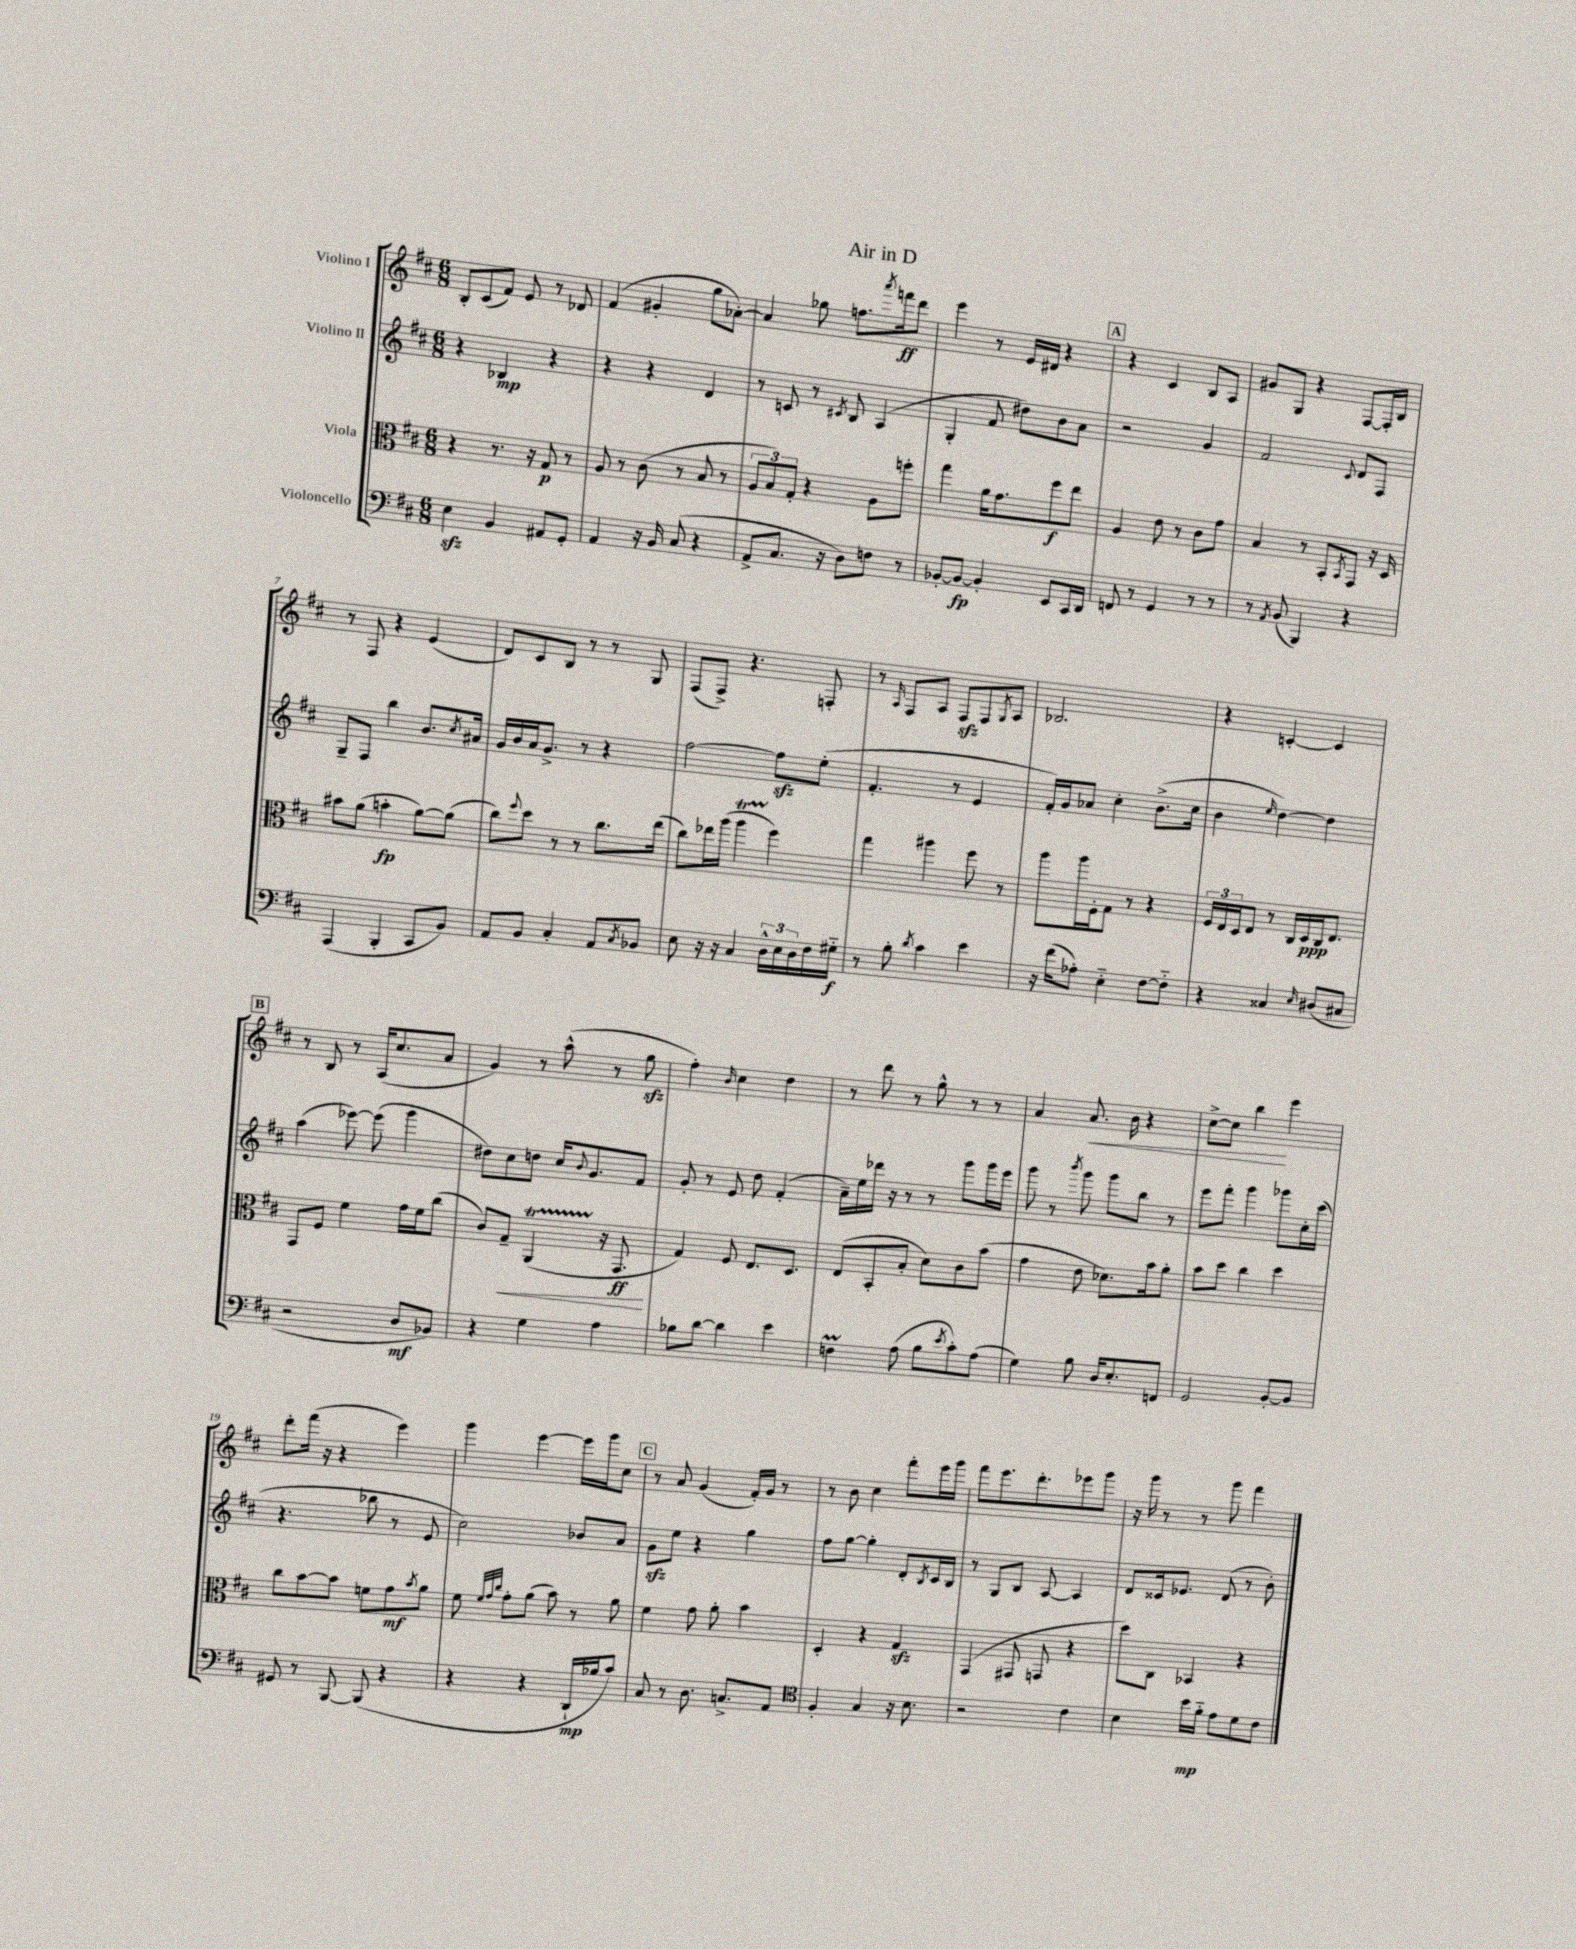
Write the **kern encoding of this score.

**kern	**kern	**kern	**kern
*staff4	*staff3	*staff2	*staff1
*clefF4	*clefC3	*clefG2	*clefG2
*k[f#c#]	*k[f#c#]	*k[f#c#]	*k[f#c#]
*M6/8	*M6/8	*M6/8	*M6/8
4E\	4r	4r	8B'/L
.	.	.	(8c#/
4BB/	8.r	4B-/	8f#/J)
.	.	.	8e/
.	16r	.	.
8AA#/L	8G/	4r	8r
8GG'/J	8r	.	8d-/
=	=	=	=
4AA/	8A/	4r	(4f#/
.	8r	.	.
16r	(8c#\	4r	4g#'/
16BB/	.	.	.
(8C#/	8r	.	.
4r	8B/	4d/	8gg\L
.	8r	.	[8a-'\J)
=	=	=	=
8AA^/L	12A/L	8r	4a-/]
.	12B/)	.	.
8.C#/J	.	8c/	.
.	12G'/J	.	.
.	4r	8r	8gg-\
16r	.	.	.
.	.	8qc#/	.
8D\L)	.	8B/	8.ff\L
8F\J	8A\L	(4A/	.
.	.	.	8qaaa/
.	.	.	16fff\k
8r	8ff'\J	.	8ddd\J
=	=	=	=
[8BB-'/L	4gg\	4G'/	4eee\
8BB-/_J	.	.	.
4BB-'/]	16a\LK	8f#/	8r
.	8.g\	.	.
.	.	8dd#\L)	16e/LL
.	.	.	16d#/JJ
8EE/L	8ff#\	8b\	4r
16CC#/L	8ee\J	8a\J	.
16DD/JJ	.	.	.
=	=	=	=
8FF/	4A/	2r	4r
8r	.	.	.
4GG/	8e\	.	4c#/
.	8r	.	.
8r	8c#\L	4g/	8B/L
8r	8g\J	.	8A/J
=	=	=	=
8r	4B/	2f#/	8g#/L
8qAA/	.	.	.
(8BB/	.	.	8G/J
4BBB/)	8r	.	4r
.	8BB'/L	.	.
.	8qBB/	8qqc#/	.
4r	8GG/J	8d/L	[8F#/L
.	16r	8F#/J	16F#'/]L
.	16D/	.	16B/JJ
=	=	=	=
(4AAA/	8b#\L	8G~/L	8r
.	(8a\J	8F#/J	8F#/
4BBB'/	4b'\	4bb\	4r
8CC#/L	[8a\L)	8.b/L	(4e/
8BB/J)	(8a\]J	.	.
.	.	8qcc#/	.
.	.	16a#/Jk	.
=	=	=	=
8AA/L	8cc#\L)	16g/LL	8d/L)
.	.	16b/	.
.	8qqff#/	.	.
8BB/J	8dd\J	16a/J	8c#/
.	.	8.g^/J	.
4C#'/	8r	.	8B/J
.	8r	8r	8r
8AA/L	8.cc#\L	4r	8r
8qC#/	.	.	.
8BB-/J	.	.	8G/
.	(16ee\Jk	.	.
=	=	=	=
8E\	8cc#\L)	[2ff#\	(8F#/L
16r	16ee-\L	.	8F#^/J)
16r	(16aa\JJ	.	.
4C#/	4aa\	.	4.r
24D^^\LL	4ff#\)	8ff#\]L	.
24E\	.	.	.
24D\	.	.	.
16F#\	.	(8ee'\J	8F'/
16G#'~\JJ	.	.	.
=	=	=	=
8r	4gg\	4.f#'/	8r
.	.	.	16qqA/
8B'\	.	.	8F#/L
8qd/	.	.	.
4c#\	4aa#\	.	8A/J
.	.	8r	8F#/L
4e\	8ff#\	4e/	8F#/
.	.	.	8qG/
.	8r	.	8A/J
=	=	=	=
16r	8aa\L	16f#'/LL)	2.B-/
(16f#\LK	.	16g/J	.
8A-'\J)	16aa\L	8a-/J	.
.	16F#'\J	.	.
4E'~\	8G\J	4cc#'\	.
.	8r	.	.
[8F#\L	4r	(8.b^\L	.
8F#'~\]J	.	.	.
.	.	16cc#\Jk	.
=	=	=	=
4r	24F#/LL	4b\	4r
.	24E/	.	.
.	24D/J	.	.
.	8E/J	.	.
.	.	16qqee/	.
4C##/	8r	[4dd\)	[4c'/
.	16C#/LL	.	.
.	16D/	.	.
16qqE/	.	.	.
(8D#/L	16C#/J	4dd\]	4c/]
.	8.E/J	.	.
8C#/J	.	.	.
=	=	=	=
2r	8GG/L	(4aa\	8r
.	8F#/J	.	8B/
.	4f#\	[8eee-\)	8r
.	.	(8eee-\]	(16A/LK
.	.	.	8.cc#/
8D/L	16g\LL	4ggg\	.
.	16f#\J	.	.
8BB-/J)	(8cc#\J	.	8a/J
=	=	=	=
4r	8c#/L)	8dd#\L)	4g/)
.	8G~/J	8cc#\	.
4G\	(4AA/	8dd\J	8r
.	.	16cc#/LK	(8aa^^\
.	.	8qqb/	.
.	.	8.g/	.
4A\	16r	.	8r
.	8.GG/	.	.
.	.	8f#/J	8gg\
=	=	=	=
8B-\L	4G/)	8g'/	4ff#'\)
[8d\J	.	8r	.
.	.	.	16qqb/
4d\]	8F#/	8e/	4cc#\
.	8.E/L	8dd\	.
4e\	.	(4f#'/	4dd\
.	8.D/J	.	.
=	=	=	=
4F\	(8E/L	16a~\LL)	8r
.	.	16ee\	.
.	8BB'/	16ddd-\JJ	8ddd\
.	.	16r	.
(8A\	8B'/J	8r	8r
8B\L	8d\L)	8r	8gg^^\
8qe/	.	.	.
8c#'\)	8c#\	8ggg\L	8r
(8A\J	(8b\J	16ggg\L	8r
.	.	16eee\JJ	.
=	=	=	=
4G\)	4g\	8ggg\	4a/
.	.	8r	.
.	.	8qbbb/	.
8B\	8e\	8ggg\	8.a/
16D/LK	8.d-\L)	8ggg\L	.
8.E'/	.	.	16b\
.	.	8bb\J	4r
.	16b\k	.	.
8FF/J	8a'\J	8r	.
=	=	=	=
2GG/	8b\L	8eee\L	[8cc#^\L
.	8dd\J	8fff#'\J	8cc#\]J
.	4cc#\	4ggg\	4bb\
[8BB'/L	4dd\	8ggg-\L	4eee\
8BB/]J	.	16cc#'\L	.
.	.	(16ccc#\JJ	.
=	=	=	=
8GG#/	8cc#\L	4.r	8ddd'\L
8r	[8b\	.	(16fff#\Jk
.	.	.	16r
[8BBB/	8b\]J	.	4r
(8BBB/]	8f\L	8bb-\	.
4r	8g\	8r	4eee\)
.	8qb/	.	.
.	8a\J	8e/	.
=	=	=	=
4r	8f#\	2cc#\)	4ggg\
.	32qqf#/LLL	.	.
.	32qqg/	.	.
.	32qqcc#/JJJ	.	.
.	8g'\L	.	.
4r	(8a\J	.	[4eee\
.	8b\)	.	.
16DD`/LL	8r	8b-/L	16eee\]LL
16B-/J	.	.	16ggg\J
8c#/J)	8a\	8a/J	8cc#\J
=	=	=	=
8C#/	4f#\	8g\L	8r
8r	.	8ee\J	8a/
8.D\	8g\	4r	(4g/
.	8a'\	.	.
8.C^/L	.	.	.
.	4b\	4gg\	16f#'/LL)
.	.	.	16g/JJ
8AA/J	.	.	8r
=	=	=	=
*clefC4	*	*	*
4F#'/	4D'/	8ff#\L	8r
.	.	[8gg\J	8b\
4G/	4r	4gg'\]	4cc#\
16r	4G/	8d'/L	8fff#'\L
8.B\	.	.	.
.	.	8qB/	.
.	.	16c#/L	16eee\L
.	.	16B/JJ	16ggg\JJ
=	=	=	=
2r	(4GG/	8r	8fff#\L
.	.	8G/L	8.eee\
.	8GG#/	8B/J	.
.	.	.	8.ddd'\
.	8GG/	[8A/	.
4c#\	4r	4A/]	8eee-\
.	.	.	8ggg\J
=	=	=	=
4B\	8dd\L)	8d/L	16r
.	.	.	16ggg\
.	8C#\J	16c##/k	8r
.	.	8.e-/J	.
16b\LL	4BB-/	.	8r
16f#'~\JJ	.	.	.
8e\L	.	(8d/	8ggg\
8d\	4r	8r	4fff#\
8c#\J	.	8b'\)	.
==	==	==	==
*-	*-	*-	*-
